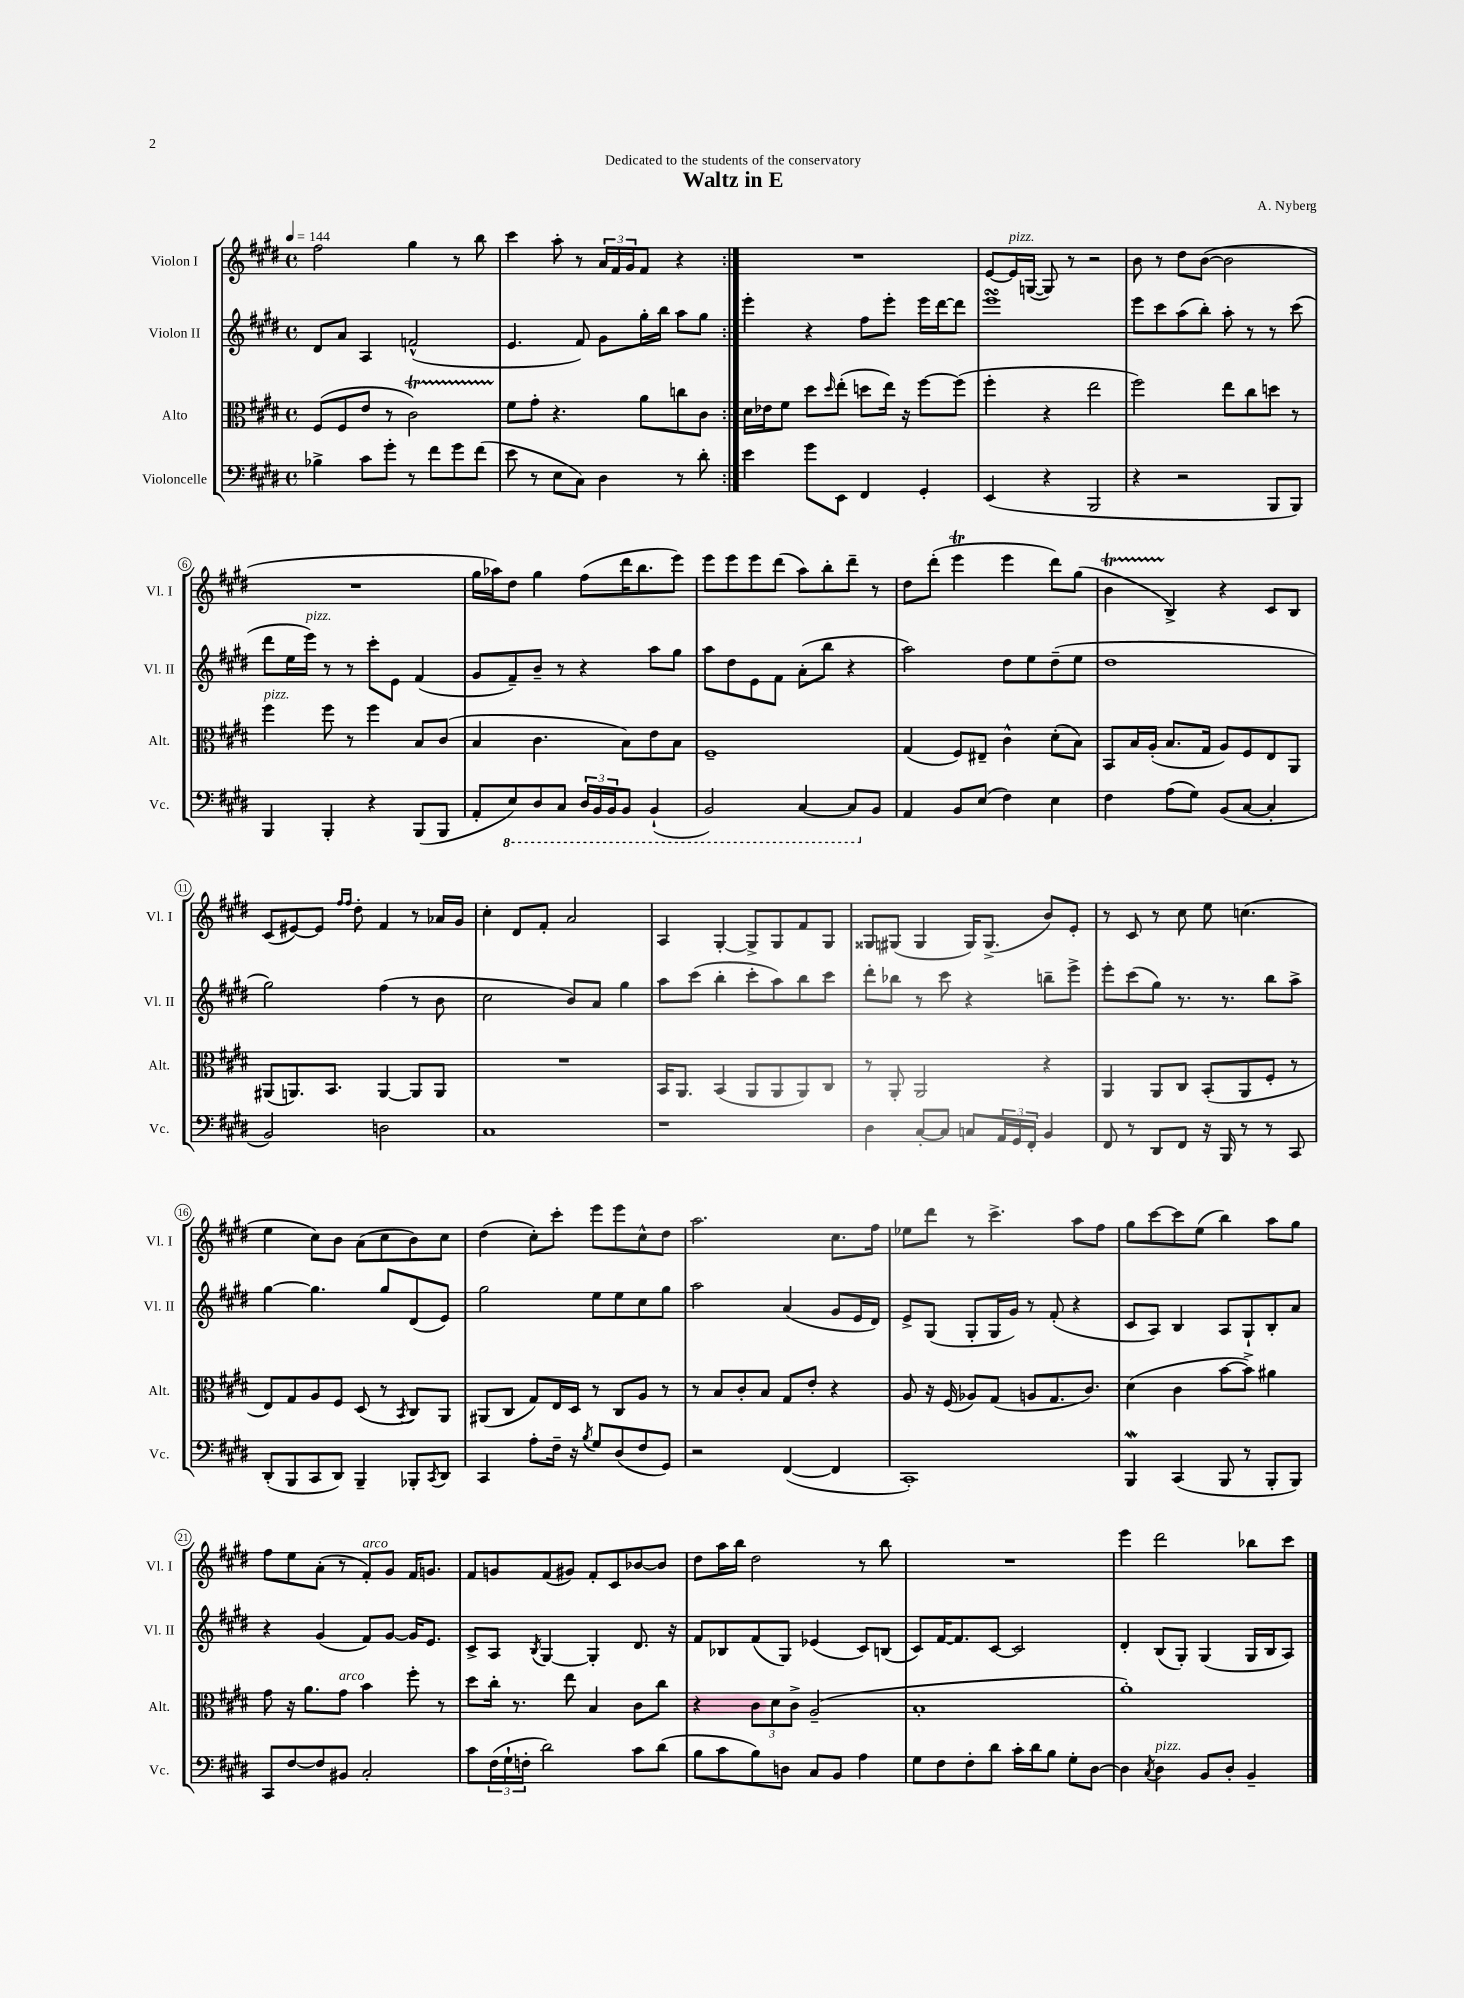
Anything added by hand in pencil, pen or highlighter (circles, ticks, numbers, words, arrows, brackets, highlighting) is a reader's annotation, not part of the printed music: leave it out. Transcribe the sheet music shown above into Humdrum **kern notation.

**kern	**kern	**kern	**kern
*staff4	*staff3	*staff2	*staff1
*clefF4	*clefC3	*clefG2	*clefG2
*k[f#c#g#d#]	*k[f#c#g#d#]	*k[f#c#g#d#]	*k[f#c#g#d#]
*M4/4	*M4/4	*M4/4	*M4/4
*met(c)	*met(c)	*met(c)	*met(c)
*MM144	*MM144	*MM144	*MM144
4B-^	(8F#	8d#	2ff#
.	8F#	8a	.
8c#	8e	4A	.
8g#'	8r	.	.
8r	2c#)	(2f^^	4gg#
8f#	.	.	.
8g#	.	.	8r
(8f#	.	.	8bb
=	=	=	=
8e	8f#	4.e	4ccc#
8r	8g#'	.	.
8E	4.r	.	8aa'
8C#)	.	8f#)	8r
4D#	.	8g#	24a
.	.	.	24f#
.	.	.	24g#
.	8a	16gg#'	8f#
.	.	16bb	.
8r	8cc	8aa	4r
8d#'	8c#	8gg#	.
=:|!	=:|!	=:|!	=:|!
4e	16d#	4eee'	1r
.	16e-	.	.
.	8f#	.	.
8g#	8dd#	4r	.
.	16qqdd#	.	.
8EE	(8ee'	.	.
4FF#	8dd	8ff#	.
.	16ee)	8eee'	.
.	16r	.	.
4GG#'	[8ff#	16eee	.
.	.	[16ddd#	.
.	(8ff#]	8ddd#]	.
=	=	=	=
(4EE	4ff#'	1eee	[8e
.	.	.	16e]
.	.	.	([16G
4r	4r	.	8G])
.	.	.	8r
2BBB	2ee	.	2r
=	=	=	=
4r	2ff#)	8eee	8b
.	.	8ccc#	8r
2r	.	(8aa	8dd#
.	.	8bb')	([8b
.	8ee	8aa'	2b]
.	8cc#	8r	.
8BBB	8dd	8r	.
8BBB)	8r	(8ccc#	.
=	=	=	=
4BBB	4ff#	8ddd#	1r
.	.	16ee	.
.	.	16eee)	.
4BBB'	8ff#	8r	.
.	8r	8r	.
4r	4ff#	8ccc#'	.
.	.	8e	.
(8BBB	8B	(4f#	.
8BBB	(8c#	.	.
=	=	=	=
8AA'	4B	8g#	16gg#
.	.	.	16aa-)
8EE)	.	8f#~)	8dd#
8DD#	4.c#	8b~	4gg#
8CC#	.	8r	.
24DD#	.	4r	(8ff#
24BBB	.	.	.
24BBB	.	.	.
8BBB	8B)	.	16ddd#
.	.	.	8.bb
(4BBB`	8e	8aa	.
.	8B	8gg#	8eee)
=	=	=	=
2BBB)	1F#~	8aa	8eee
.	.	8dd#	8eee
.	.	8e	8eee
.	.	8f#	(8ddd#
[4CC#	.	(8a'	8aa)
.	.	8bb	8bb'
8CC#]	.	4r	8ddd#~
8BB	.	.	8r
=	=	=	=
4AA	(4G#	2aa)	8dd#
.	.	.	(8ddd#'
8BB	8F#)	.	4eee
(8E	8E#~	.	.
4F#)	4c#^^	8dd#	4eee
.	.	8ee	.
4E	(8d#'	(8dd#~	8ddd#)
.	8B)	8ee	(8gg#
=	=	=	=
4F#	8BB	1dd#	4b
.	16B	.	.
.	(16A'	.	.
(8A	8.B	.	4B^)
8G#)	.	.	.
.	16G#	.	.
(8BB	8A)	.	4r
[8C#	8F#	.	.
4C#']	8E	.	8c#
.	8AA	.	8B
=	=	=	=
2BB)	(8AA#	2gg#)	(8c#
.	8.AA)	.	[8e#)
.	.	.	8e#]
.	8.BB	.	.
.	.	.	16qqff#
.	.	.	16qqff#
.	.	.	8dd#'
2D	[4AA	(4ff#	4f#
.	8AA]	8r	8r
.	8AA	8b	16a-
.	.	.	16g#
=	=	=	=
1C#	1r	2cc#	4cc#'
.	.	.	8d#
.	.	.	8f#'
.	.	8b)	2a
.	.	8a	.
.	.	4gg#	.
=	=	=	=
1r	16BB	8aa	4A
.	8.AA	.	.
.	.	(8ccc#	.
.	(4BB	4bb'	[4G#'
.	8AA	8ccc#'	8G#^]
.	8AA	8aa)	8G#
.	8AA)	8bb	8f#
.	8C#	8ccc#	8G#
=	=	=	=
4D#	8r	8ddd#'	8G##
.	8AA'	8bb-	(8G#
[8C#'	2AA	8r	4G#
8C#]	.	8ccc#	.
8C	.	4r	16G#)
.	.	.	(8.G#^
24AA	.	.	.
24GG#	.	.	.
24FF#'	.	.	.
4BB	4r	8bb~	8b)
.	.	8eee^	8e'
=	=	=	=
8FF#	4AA	8eee'	8r
8r	.	(8ccc#	8c#
8DD#	8AA	8gg#)	8r
8FF#	8C#	8.r	8cc#
16r	(8BB'	.	8ee
16BBB	.	8.r	.
8r	8AA	.	(4.cc
8r	8F#'	8bb	.
8CC#	8r	8aa^	.
=	=	=	=
(8DD#'	8E)	[4gg#	4ee
8BBB	8G#	.	.
8CC#	8A	4.gg#]	8cc#)
8DD#)	8F#	.	8b
4BBB~	(8D#	.	(8a
.	8r	8gg#	8cc#
.	8qBB	.	.
8BBB-'	8C#)	(8d#	8b)
8qCC#	.	.	.
8DD#	8AA	8e)	8cc#
=	=	=	=
4CC#	(8AA#	2gg#	(4dd#
.	8C#	.	.
8A'	8G#)	.	8cc#')
16F#~	16E	.	8ccc#'
16r	16D#	.	.
8qB	.	.	.
8G#	8r	8ee	8eee
(8D#	8C#	8ee	8eee
8F#	8A	8cc#	8cc#^^
8GG#)	8r	8gg#	8dd#
=	=	=	=
2r	8r	2aa	2.aa
.	8B	.	.
.	8c#'	.	.
.	8B	.	.
([4FF#	8G#	(4a	.
.	8e'	.	.
4FF#]	4r	8g#	8.cc#
.	.	16e	.
.	.	16d#)	16ff#
=	=	=	=
1CC#')	8A	8e^	8ee-
.	16r	(8G#	8ddd#
.	(16F#	.	.
.	8A-)	8G#'	8r
.	(8G#	16G#	4.ccc#^
.	.	16g#)	.
.	8A	8r	.
.	8.G#	(8f#'	.
.	.	4r	8aa
.	8.c#)	.	.
.	.	.	8ff#
=	=	=	=
4BBB	(4d#	8c#	8gg#
.	.	8A)	[8ccc#
(4CC#	4c#	4B	8ccc#]
.	.	.	(8ee
8BBB	[8b	8A	4bb)
8r	8b^])	8G#`	.
8BBB'	4a#	8B'	8aa
8BBB)	.	8a	8gg#
=	=	=	=
8CC#	8g#	4r	8ff#
[8F#	16r	.	8ee
.	8.a	.	.
8F#]	.	(4g#	(8a'
8BB#	8g#	.	8r
2C#'	4b	8f#)	8f#')
.	.	[8g#	8g#
.	8ff#'	16g#]	16f#
.	.	8.e	8.g
.	8r	.	.
=	=	=	=
8c#	8dd#	8c#^	8f#
(24F#	16cc#'	8A	8g
24G#`	.	.	.
.	8.r	.	.
24F'	.	.	.
.	.	8qB	.
2d#)	.	[4G#	(8f#
.	8ee	.	8g#)
.	4B	4G#']	8f#'
.	.	.	8c#
8c#	8c#	8.d#	[8b-
(8d#	8cc#	.	8b-]
.	.	16r	.
=	=	=	=
8B	4r	8f#	8dd#
8c#	.	8B-	16aa
.	.	.	16bb
8B)	12c#	(8f#	2dd#
.	12d#	.	.
8D	.	8G#)	.
.	12c#^	.	.
8C#	(2A~	(4e-	.
8BB	.	.	.
4A	.	8c#)	8r
.	.	(8B	8bb
=	=	=	=
8G#	1B'	8c#)	1r
8F#	.	[16f#	.
.	.	8.f#]	.
8F#'	.	.	.
8d#	.	[8c#	.
16c#'	.	2c#]	.
16d#	.	.	.
8B	.	.	.
8G#'	.	.	.
[8D#	.	.	.
=	=	=	=
4D#]	1a')	4d#'	4eee
8qC#	.	.	.
4D#	.	(8B	2ddd#
.	.	8G#')	.
8BB	.	(4G#	.
8D#'	.	.	.
4BB~	.	16G#	8bb-
.	.	16B	.
.	.	8A)	8ccc#
==	==	==	==
*-	*-	*-	*-
